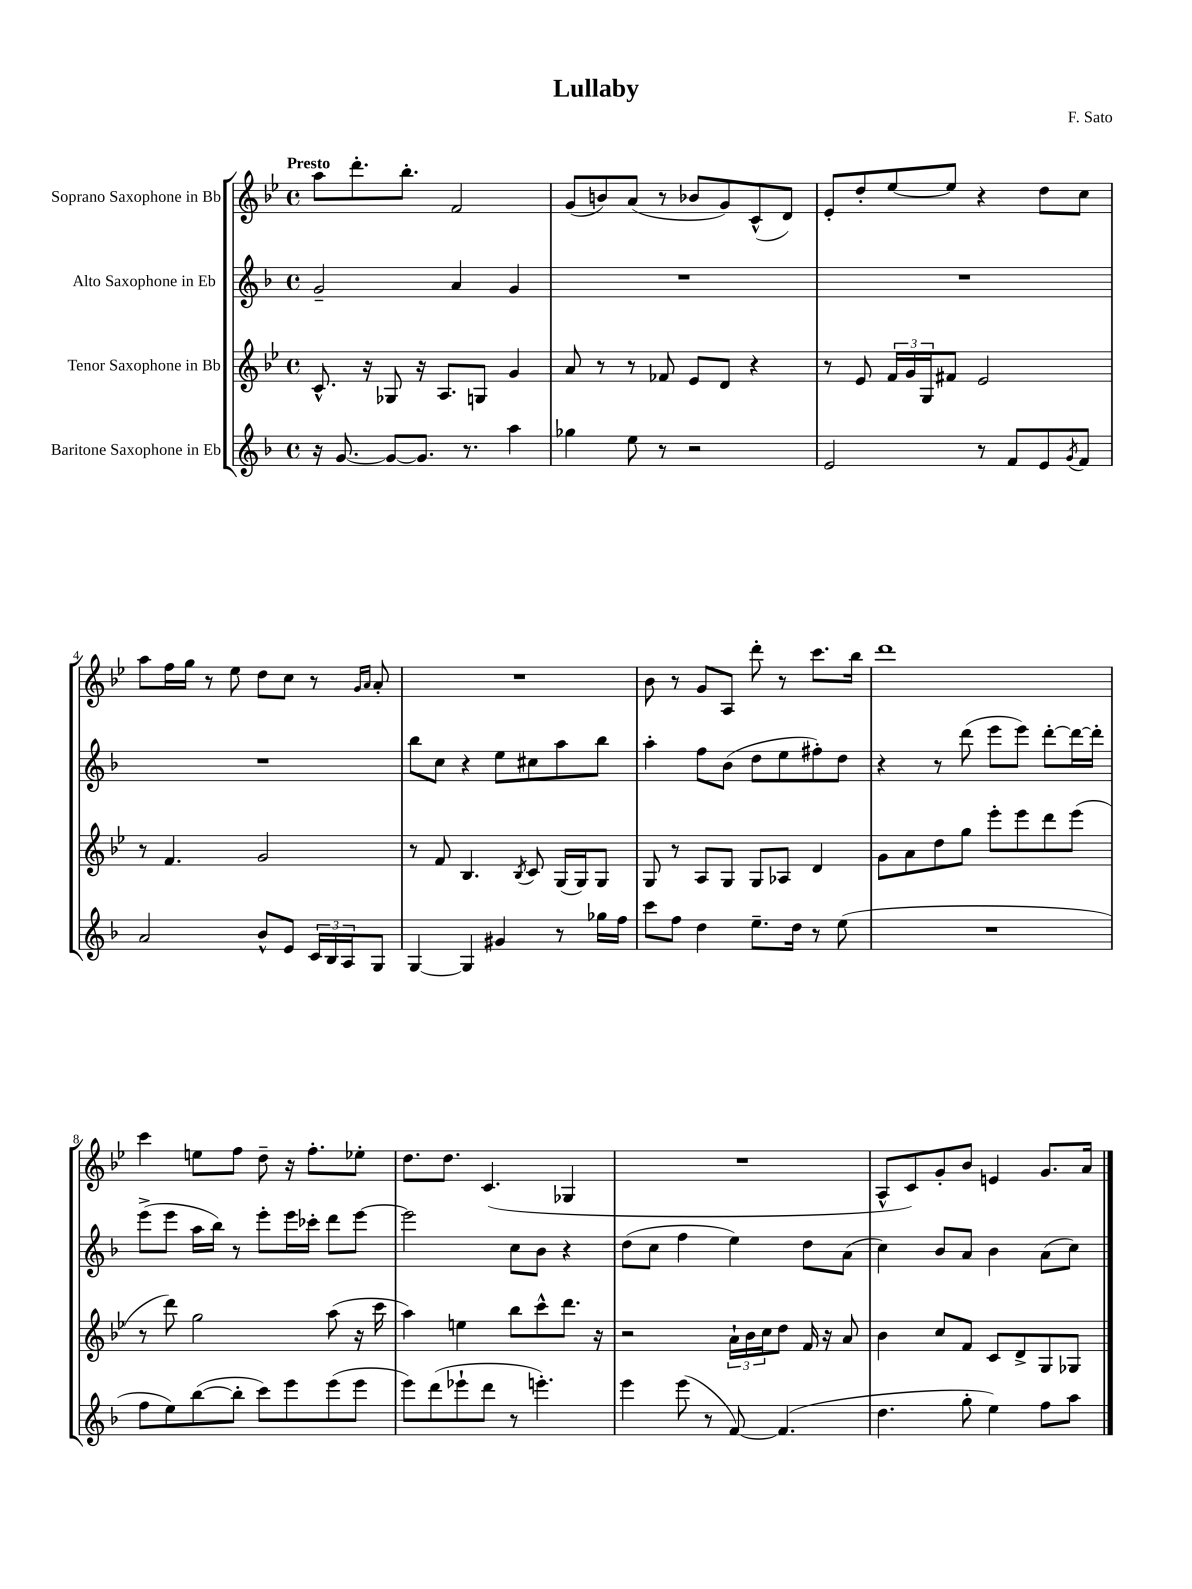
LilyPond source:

\header { title = "Lullaby" composer = "F. Sato" }
<<
\new StaffGroup <<
\new Staff = "s0" \with { instrumentName = "Soprano Saxophone in Bb" } {
    \clef treble \key bes \major \defaultTimeSignature \time 4/4 \tempo "Presto"
    a''8 d'''8.-. bes''8.-. f'2 |
    g'8( b'8) a'8( r8 bes'8 g'8) c'8-^( d'8) |
    ees'8-. d''8-. ees''8~ ees''8 r4 d''8 c''8 |
    a''8 f''16 g''16 r8 ees''8 d''8 c''8 r8 \grace { g'16 a'16 } a'8-. |
    R1 |
    bes'8 r8 g'8 a8 d'''8-. r8 c'''8. bes''16 |
    d'''1 |
    c'''4 e''8 f''8 d''8-- r16 f''8.-. ees''8-. |
    d''8. d''8. c'4.( ges4 |
    R1 |
    a8-^ c'8) g'8-. bes'8 e'4 g'8. a'16 \bar "|." |
}
\new Staff = "s1" \with { instrumentName = "Alto Saxophone in Eb" } {
    \clef treble \key f \major \defaultTimeSignature \time 4/4
    g'2-- a'4 g'4 |
    R1 |
    R1 |
    R1 |
    bes''8 c''8 r4 e''8 cis''8 a''8 bes''8 |
    a''4-. f''8 bes'8( d''8 e''8 fis''8-.) d''8 |
    r4 r8 d'''8( e'''8 e'''8) d'''8~-. d'''16~ d'''16-. |
    e'''8->( e'''8 a''16 bes''16) r8 e'''8-. e'''16 ces'''16-. d'''8 e'''8~ |
    e'''2 c''8 bes'8 r4 |
    d''8( c''8 f''4 e''4) d''8 a'8( |
    c''4) bes'8 a'8 bes'4 a'8( c''8) \bar "|." |
}
\new Staff = "s2" \with { instrumentName = "Tenor Saxophone in Bb" } {
    \clef treble \key bes \major \defaultTimeSignature \time 4/4
    c'8.-^ r16 ges8 r16 a8. g8 g'4 |
    a'8 r8 r8 fes'8 ees'8 d'8 r4 |
    r8 ees'8 \tuplet 3/2 { f'16 g'16 g16 } fis'8 ees'2 |
    r8 f'4. g'2 |
    r8 f'8 bes4. \acciaccatura { bes8 } c'8 g16( g16) g8 |
    g8 r8 a8 g8 g8 aes8 d'4 |
    g'8 a'8 d''8 g''8 ees'''8-. ees'''8 d'''8 ees'''8( |
    r8 d'''8) g''2 a''8( r16 c'''16 |
    a''4) e''4 bes''8 c'''8-^ d'''8. r16 |
    r2 \tuplet 3/2 { a'16-! bes'16 c''16 } d''8 f'16 r16 a'8 |
    bes'4 c''8 f'8 c'8 d'8-> g8 ges8 \bar "|." |
}
\new Staff = "s3" \with { instrumentName = "Baritone Saxophone in Eb" } {
    \clef treble \key f \major \defaultTimeSignature \time 4/4
    r16 g'8.~ g'8~ g'8. r8. a''4 |
    ges''4 e''8 r8 r2 |
    e'2 r8 f'8 e'8 \acciaccatura { g'8 } f'8 |
    a'2 bes'8-^ e'8 \tuplet 3/2 { c'16 bes16 a16 } g8 |
    g4~ g4 gis'4 r8 ges''16 f''16 |
    c'''8 f''8 d''4 e''8.-- d''16 r8 e''8( |
    R1 |
    f''8 e''8) bes''8~( bes''8-. c'''8) e'''8 e'''8( e'''8 |
    e'''8) d'''8( ees'''8-! d'''8 r8 e'''4.-.) |
    e'''4 e'''8( r8 f'8~) f'4.( |
    d''4. g''8-. e''4) f''8 a''8 \bar "|." |
}
>>
>>
